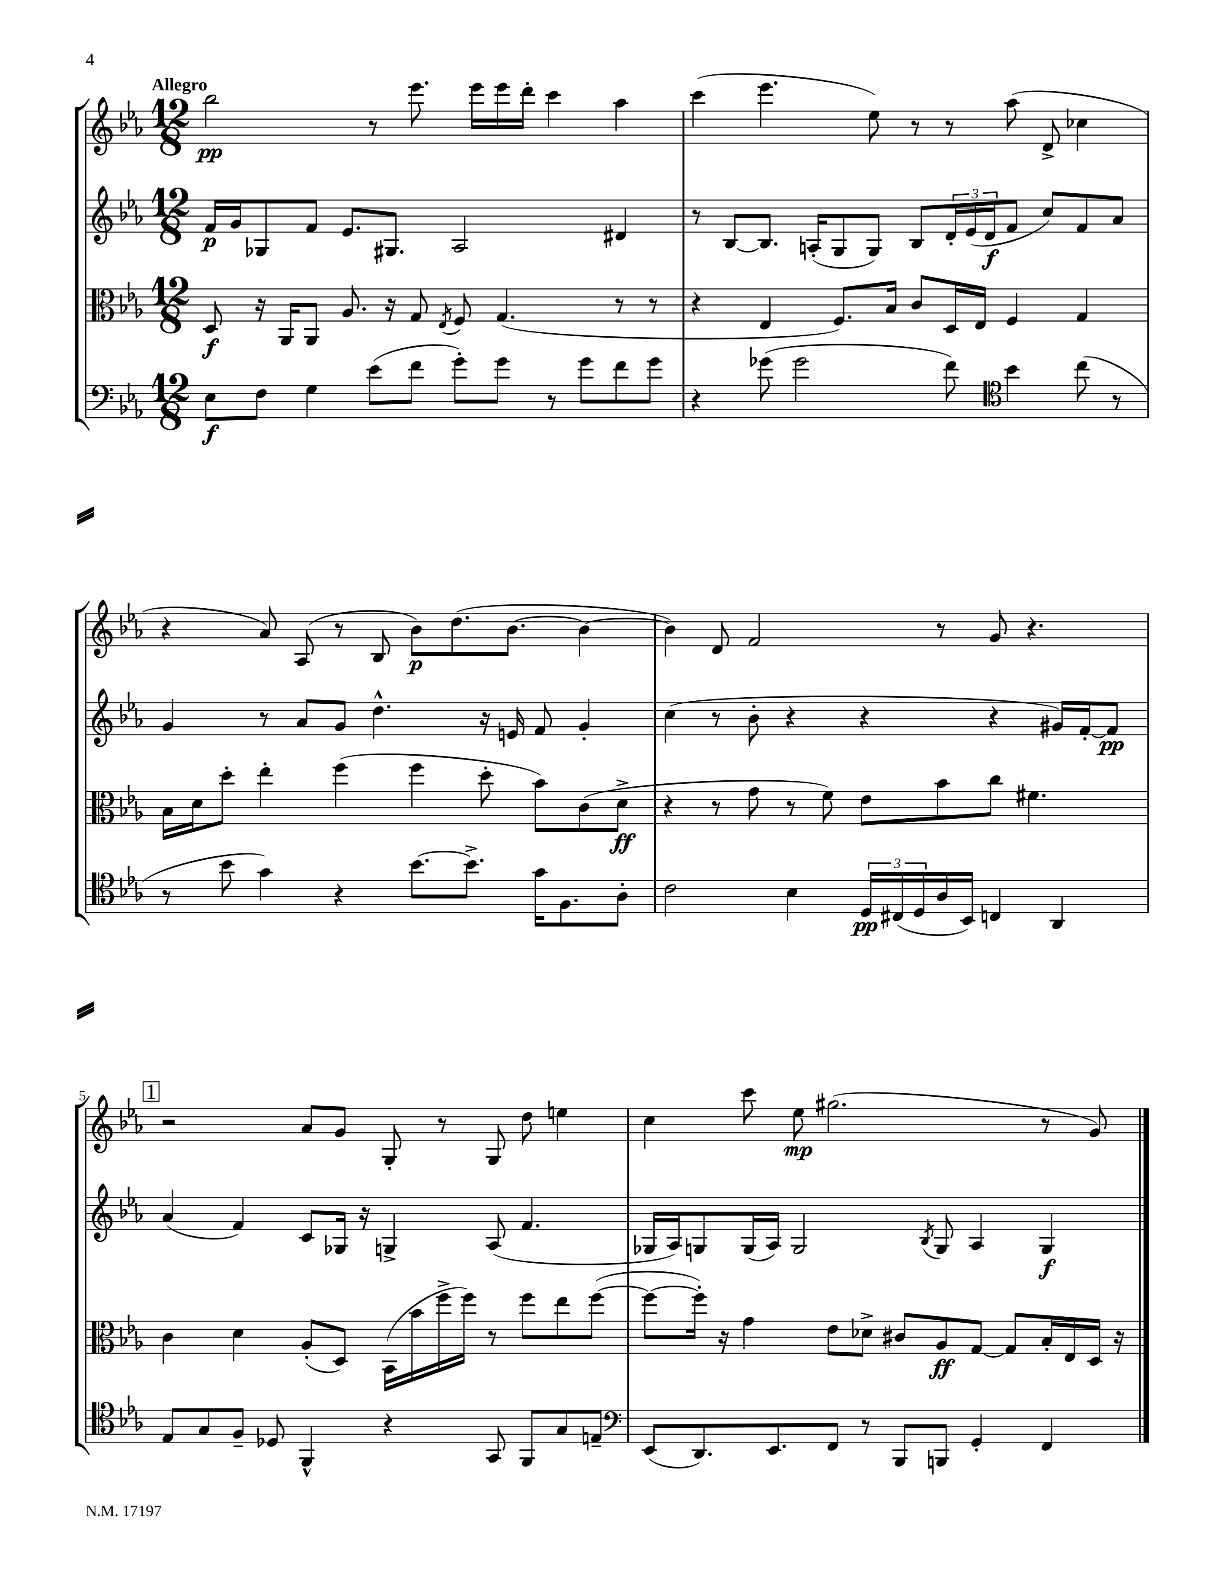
<<
\new StaffGroup <<
\new Staff = "s0" {
    \clef treble \key ees \major \numericTimeSignature \time 12/8 \tempo "Allegro"
    bes''2\pp r8 ees'''8. ees'''16 ees'''16 d'''16-. c'''4 aes''4 |
    c'''4( ees'''4. ees''8) r8 r8 aes''8( d'8-> ces''4 |
    r4 aes'8) aes8( r8 bes8 bes'8\p) d''8.( bes'8.~ bes'4~ |
    bes'4) d'8 f'2 r8 g'8 r4. |
    \mark \markup { \box "1" } r2 aes'8 g'8 g8-. r8 g8 d''8 e''4 |
    c''4 c'''8 ees''8\mp gis''2.( r8 g'8) \bar "|." |
}
\new Staff = "s1" {
    \clef treble \key ees \major \numericTimeSignature \time 12/8
    f'16\p g'16 ges8 f'8 ees'8. gis8. aes2 dis'4 |
    r8 bes8~ bes8. a16-.( g8 g8) bes8 \tuplet 3/2 { d'16-. ees'16( d'16\f } f'8 c''8) f'8 aes'8 |
    g'4 r8 aes'8 g'8 d''4.-^ r16 e'16 f'8 g'4-. |
    c''4( r8 bes'8-. r4 r4 r4 gis'16) f'16~-. f'8\pp |
    \mark \markup { \box "1" } aes'4( f'4) c'8 ges16 r16 g4-> aes8( f'4. |
    ges16 aes16) g8 g16( aes16) g2 \acciaccatura { bes8 } g8 aes4 g4\f \bar "|." |
}
\new Staff = "s2" {
    \clef alto \key ees \major \numericTimeSignature \time 12/8
    d8\f r16 aes,16 aes,8 aes8. r16 g8 \acciaccatura { ees8 } f8 g4.( r8 r8 |
    r4 ees4 f8.) bes16 c'8 d16 ees16 f4 g4 |
    bes16 d'16 d''8-. ees''4-. f''4( f''4 d''8-. bes'8) c'8( d'8->\ff |
    r4 r8 g'8 r8 f'8) ees'8 bes'8 c''8 fis'4. |
    \mark \markup { \box "1" } c'4 d'4 aes8-.( d8) bes,16( bes'16 f''16-> f''16) r8 f''8 ees''8 f''8~( |
    f''8~ f''16-.) r16 g'4 ees'8 des'8-> cis'8 aes8\ff g8~ g8 bes16-. ees16 d16 r16 \bar "|." |
}
\new Staff = "s3" {
    \clef bass \key ees \major \numericTimeSignature \time 12/8
    ees8\f f8 g4 ees'8( f'8 g'8-.) g'8 r8 g'8 f'8 g'8 |
    r4 ges'8( ges'2 f'8) \clef tenor bes'4 c''8( r8 |
    r8 bes'8 g'4) r4 bes'8.~ bes'8.-> g'16 f8. aes8-. |
    c'2 bes4 \tuplet 3/2 { d16\pp cis16( d16 } aes16 bes,16) c4 aes,4 |
    \mark \markup { \box "1" } ees8 g8 f8-- des8 f,4-^ r4 g,8 f,8 g8 e8-- |
    \clef bass ees,8( d,8.) ees,8. f,8 r8 bes,,8 b,,8 g,4-. f,4 \bar "|." |
}
>>
>>
\layout { \context { \Score \override BarNumber.break-visibility = ##(#f #t #t) barNumberVisibility = #(every-nth-bar-number-visible 5) } }
